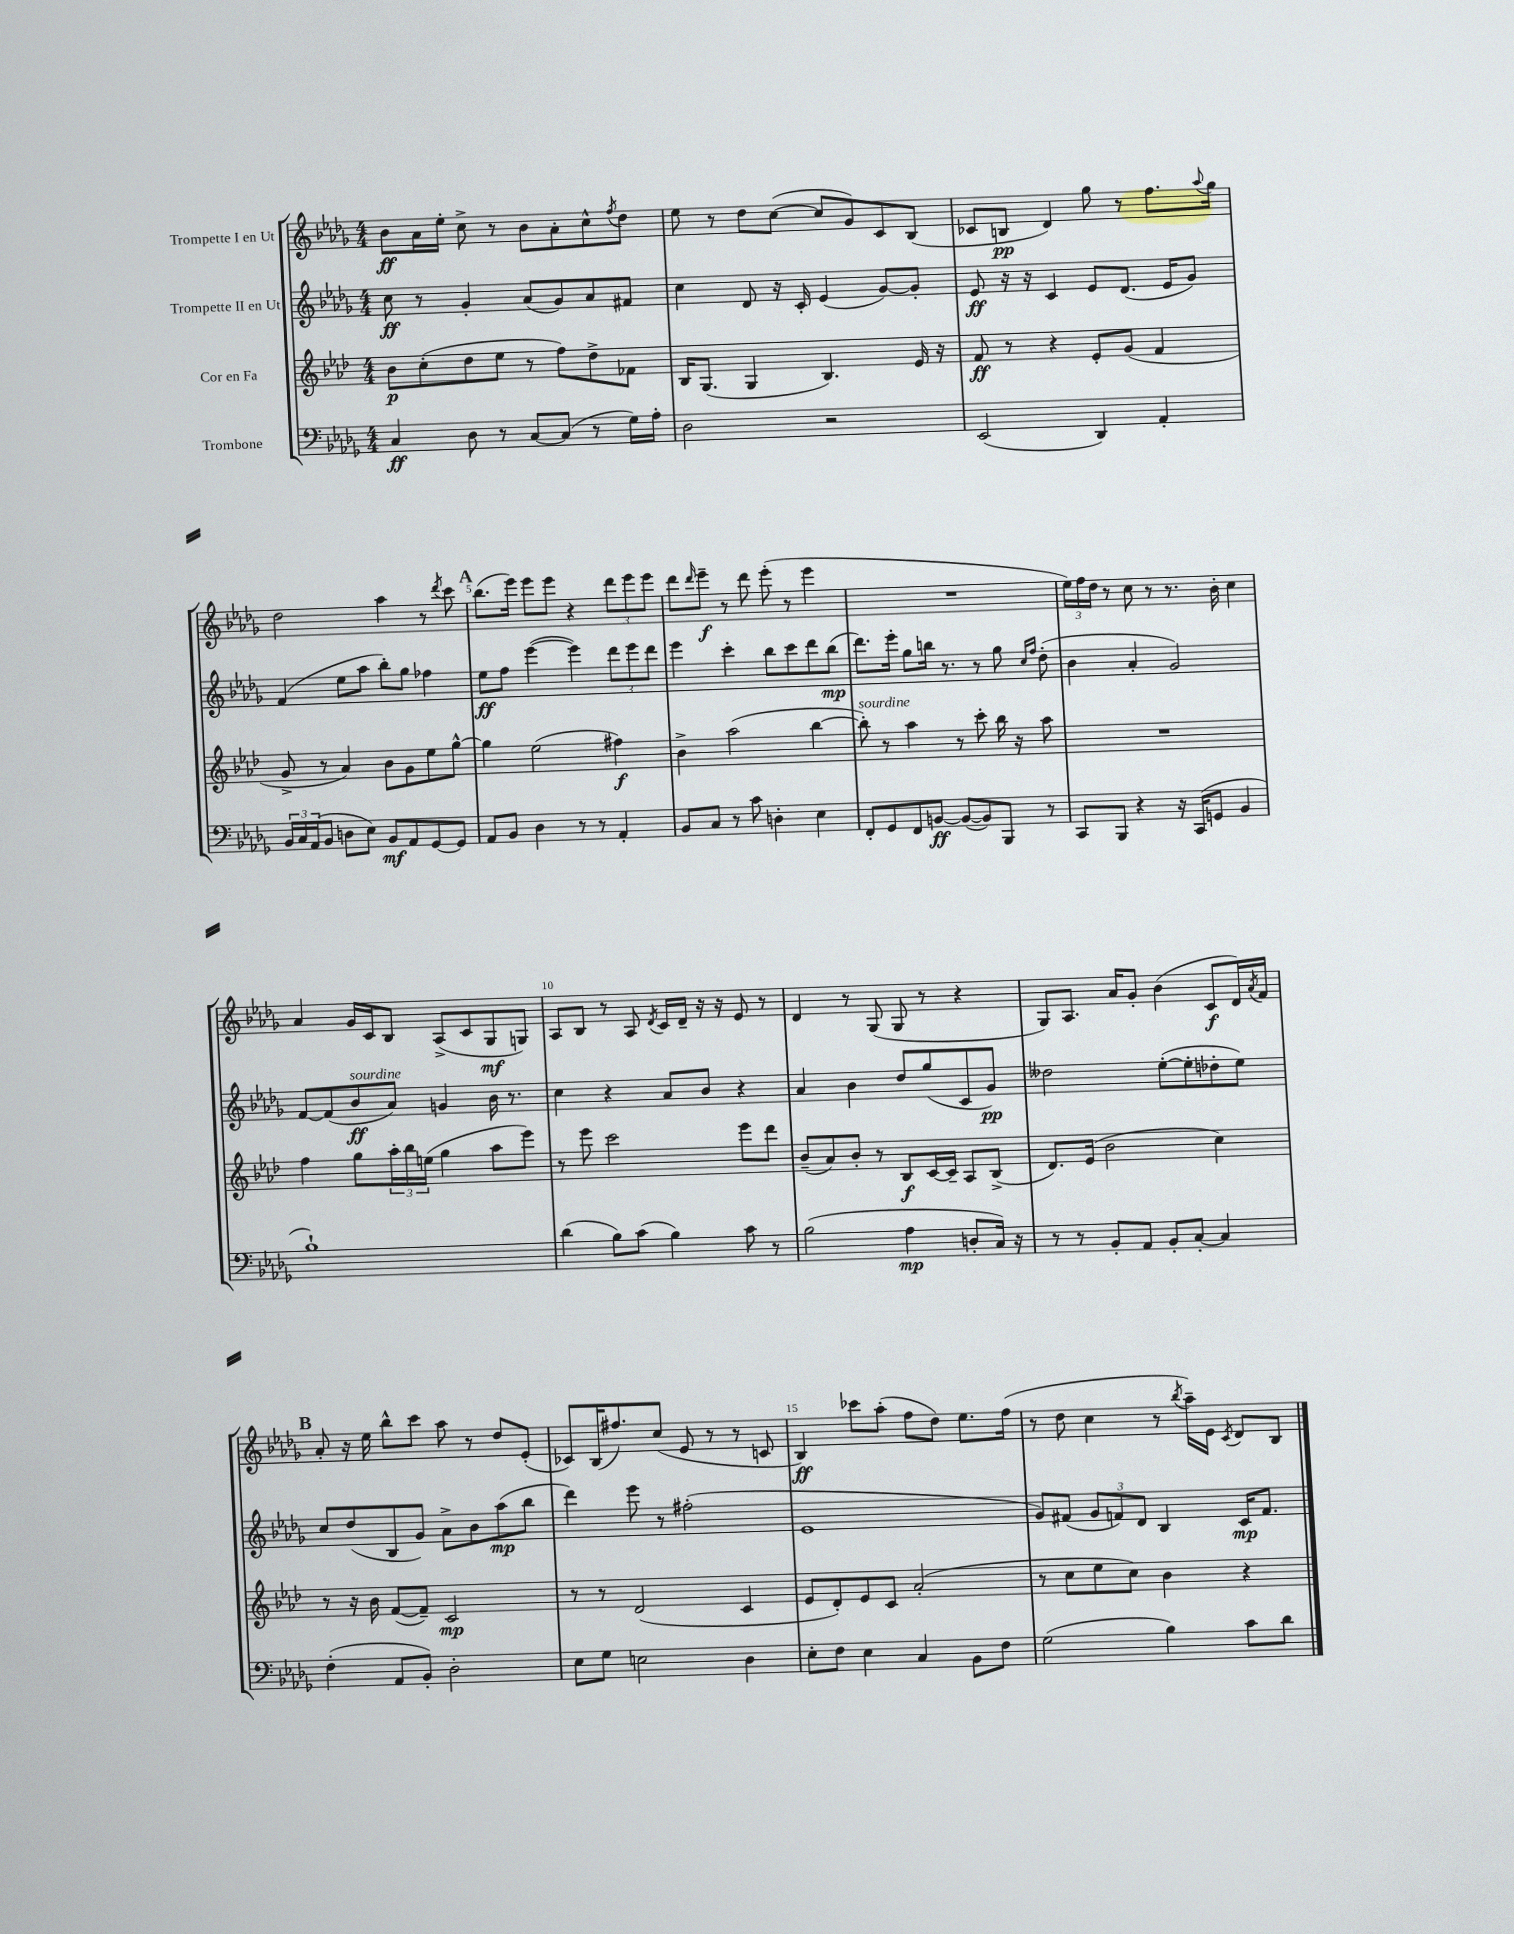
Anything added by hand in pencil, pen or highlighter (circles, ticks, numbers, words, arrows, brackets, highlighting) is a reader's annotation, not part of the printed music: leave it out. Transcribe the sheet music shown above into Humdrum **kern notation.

**kern	**dynam	**kern	**dynam	**kern	**dynam	**kern	**dynam
*part4	*part4	*part3	*part3	*part2	*part2	*part1	*part1
*staff4	*staff4	*staff3	*staff3	*staff2	*staff2	*staff1	*staff1
*I"Trombone	*	*I"Cor en Fa	*	*I"Trompette II en Ut	*	*I"Trompette I en Ut	*
*clefF4	*	*clefG2	*	*clefG2	*	*clefG2	*
*k[b-e-a-d-g-]	*	*k[b-e-a-d-]	*	*k[b-e-a-d-g-]	*	*k[b-e-a-d-g-]	*
*M4/4	*	*M4/4	*	*M4/4	*	*M4/4	*
=1	=1	=1	=1	=1	=1	=1	=1
4C/	ff	8b-\L	p	8cc\	ff	8b-\L	ff
.	.	(8cc'\	.	8r	.	16a-\L	.
.	.	.	.	.	.	16ee-'\JJ	.
8D-\	.	8dd-\	.	4g-'/	.	8cc^\	.
8r	.	8ee-\J	.	.	.	8r	.
[8C/L	.	8r	.	(8a-/L	.	8b-\L	.
(8C/J]	.	8ff\L)	.	8g-/)	.	8a-'\	.
8r	.	8dd-^\	.	8a-/	.	8cc^^\	.
.	.	.	.	.	.	8qff/	.
16G-\LL)	.	8f-X\J	.	8f#X/J	.	8dd-\J	.
16A-'\JJ	.	.	.	.	.	.	.
=2	=2	=2	=2	=2	=2	=2	=2
2D-\	.	16B-/KL	.	4cc\	.	8ee-\	.
.	.	(8.G/J	.	.	.	.	.
.	.	.	.	.	.	8r	.
.	.	4G/	.	8d-/	.	8dd-\L	.
.	.	.	.	16r	.	([8cc\J	.
.	.	.	.	16c'/	.	.	.
2r	.	4.B-/)	.	(4e-/	.	8cc/L]	.
.	.	.	.	.	.	8g-/)	.
.	.	.	.	[8g-/L)	.	8c/	.
.	.	16e-/	.	8g-'/J]	.	(8B-/J	.
.	.	16r	.	.	.	.	.
=3	=3	=3	=3	=3	=3	=3	=3
(2EE-/	.	8f/	ff	8e-/	ff	8c-X/L	.
.	.	8r	.	16r	.	8Bn/J	pp
.	.	.	.	16r	.	.	.
.	.	4r	.	4c/	.	4d-/)	.
4DD-/)	.	8e-'/L	.	8e-/L	.	8gg-\	.
.	.	(8g/J	.	(8.d-/J	.	8r	.
4AA-'/	.	4f/	.	.	.	8.ff\L	.
.	.	.	.	16e-/KL	.	.	.
.	.	.	.	8g-/J)	.	.	.
.	.	.	.	.	.	8qqaa-/	.
.	.	.	.	.	.	16gg-\Jk	.
!!LO:LB:g=z
=4	=4	=4	=4	=4	=4	=4	=4
24BB-/LL	.	8g^/	.	(4f/	.	2dd-\	.
24C/	.	.	.	.	.	.	.
(24AA-/J	.	.	.	.	.	.	.
8BB-/J	.	8r	.	.	.	.	.
8Dn\L	.	4a-/)	.	8ee-\L	.	.	.
8E-\J)	.	.	.	8aa-\J	.	.	.
8BB-/L	mf	8b-\L	.	8bb-'\L)	.	4aa-\	.
8AA-/	.	8g\	.	8gg-\J	.	.	.
[8GG-/	.	8ee-\	.	4ff-X\	.	8r	.
.	.	.	.	.	.	8qddd-/	.
8GG-/J]	.	[8gg^^\J	.	.	.	8ccc\	.
!!LO:REH:place=s1:t=A
=5	=5	=5	=5	=5	=5	=5	=5
8AA-/L	.	4gg\]	.	8ee-\L	ff	(8.bb-\L	.
8BB-/J	.	.	.	8ff\J	.	.	.
.	.	.	.	.	.	16eee-\Jk)	.
4D-\	.	(2ee-\	.	([4eee-\	.	8eee-\L	.
.	.	.	.	.	.	8eee-\J	.
8r	.	.	.	4eee-\])	.	4r	.
8r	.	.	.	.	.	.	.
4AA-'/	.	4ff#X\)	f	12ddd-\L	.	12ddd-\L	.
.	.	.	.	12eee-\	.	12eee-\	.
.	.	.	.	12ddd-\J	.	12eee-\J	.
=6	=6	=6	=6	=6	=6	=6	=6
8BB-/L	.	4b-^\	.	4eee-\	.	8ddd-\L	.
.	.	.	.	.	.	16qqddd-/	.
8C/J	.	.	.	.	.	8eee-~\J	f
8r	.	(2aa-\	.	4ccc'\	.	8r	.
8c\	.	.	.	.	.	8ddd-\	.
4Dn'\	.	.	.	8bb-\L	.	(8eee-'\	.
.	.	.	.	8ccc\	.	8r	.
4E-\	.	[4bb-\	.	8ddd-\	.	4eee-\	.
.	.	.	.	(8bb-\J	mp	.	.
=7	=7	=7	=7	=7	=7	=7	=7
!	!	!LO:TX:a:i:t=sourdine	!	!	!	!	!
8FF'/L	.	8bb-'\])	.	8.ddd-\L)	.	1r	.
8GG-/	.	8r	.	.	.	.	.
.	.	.	.	16eee-'\Jk	.	.	.
8FF/	.	4aa-\	.	8gg-\L	.	.	.
[8BBn/J	ff	.	.	16bbn\Jk	.	.	.
.	.	.	.	8.r	.	.	.
(8BB/L_	.	8r	.	.	.	.	.
8BB/])	.	8ccc'\	.	8r	.	.	.
8BBB-/J	.	16bb-\	.	8gg-\	.	.	.
.	.	16r	.	.	.	.	.
.	.	.	.	16qqcc/LL	.	.	.
.	.	.	.	16qqff/JJ	.	.	.
8r	.	8aa-\	.	(8dd-'\	.	.	.
=8	=8	=8	=8	=8	=8	=8	=8
8CC/L	.	1r	.	4b-\	.	24ee-\LL)	.
.	.	.	.	.	.	24ff\	.
.	.	.	.	.	.	24dd-\JJ	.
8BBB-/J	.	.	.	.	.	8r	.
4r	.	.	.	4a-'/	.	8cc\	.
.	.	.	.	.	.	8r	.
16r	.	.	.	2g-/)	.	8.r	.
(16CC/KL	.	.	.	.	.	.	.
8GGn/J	.	.	.	.	.	.	.
.	.	.	.	.	.	16b-'\	.
4BB-/	.	.	.	.	.	4cc\	.
!!LO:LB:g=z
=9	=9	=9	=9	=9	=9	=9	=9
1B-`)	.	4ff\	.	[8f/L	.	4a-/	.
.	.	.	.	(8f/]	.	.	.
!	!	!	!	!LO:TX:a:i:t=sourdine	!	!	!
.	.	8gg\L	.	8b-/	ff	16g-/LL	.
.	.	.	.	.	.	16c/J	.
.	.	24aa-'\L	.	8a-/J)	.	8B-/J	.
.	.	24bb-\	.	.	.	.	.
.	.	(24een\JJ	.	.	.	.	.
.	.	4gg\	.	4gn/	.	(8A-^/L	.
.	.	.	.	.	.	8c/	.
.	.	8aa-\L	.	16b-\	.	8G-/	mf
.	.	.	.	8.r	.	.	.
.	.	8eee-\J)	.	.	.	8Gn/J)	.
=10	=10	=10	=10	=10	=10	=10	=10
(4d-\	.	8r	.	4cc\	.	8A-/L	.
.	.	8eee-\	.	.	.	8B-/J	.
8B-\L)	.	2ccc\	.	4r	.	8r	.
(8c\J	.	.	.	.	.	8A-/	.
.	.	.	.	.	.	8qd-/	.
4B-\)	.	.	.	8a-/L	.	16c/LL	.
.	.	.	.	.	.	16d-~/JJ	.
.	.	.	.	8b-/J	.	16r	.
.	.	.	.	.	.	16r	.
8c\	.	8eee-\L	.	4r	.	8e-/	.
8r	.	8ddd-\J	.	.	.	8r	.
=11	=11	=11	=11	=11	=11	=11	=11
(2B-\	.	(8b-~/L	.	4a-/	.	4d-/	.
.	.	8a-/)	.	.	.	.	.
.	.	8b-'/J	.	4b-\	.	8r	.
.	.	8r	.	.	.	(8G-/	.
4A-\	mp	8B-/L	f	8dd-/L	.	8G-/	.
.	.	[16c/L	.	(8gg-/	.	8r	.
.	.	16c~/JJ]	.	.	.	.	.
8Dn'/L	.	8A-/L	.	8c/	.	4r	.
16C/Jk)	.	(8B-^/J	.	8g-/J)	pp	.	.
16r	.	.	.	.	.	.	.
=12	=12	=12	=12	=12	=12	=12	=12
8r	.	8.d-/L)	.	2dd--X\	.	8G-/L)	.
8r	.	.	.	.	.	8.A-/J	.
.	.	(16e-/Jk	.	.	.	.	.
8BB-'/L	.	2b-\	.	.	.	.	.
.	.	.	.	.	.	16a-/KL	.
8AA-/J	.	.	.	.	.	8g-'/J	.
8BB-'/L	.	.	.	([8ee-'\L	.	(4b-\	.
[8C'/J	.	.	.	8ee-'\]	.	.	.
4C/]	.	4cc\)	.	8dd-X'\	.	8c/L	f
.	.	.	.	8ee-\J)	.	16d-/L)	.
.	.	.	.	.	.	8qa-/	.
.	.	.	.	.	.	16f/JJ	.
!!LO:LB:g=z
!!LO:REH:place=s1:t=B
=13	=13	=13	=13	=13	=13	=13	=13
(4F'\	.	8r	.	8cc/L	.	8a-'/	.
.	.	16r	.	(8dd-/	.	16r	.
.	.	16b-\	.	.	.	16ee-\	.
8AA-/L	.	([8f/L	.	8B-/	.	8bb-^^\L	.
8BB-'/J)	.	8f~/J])	.	8g-/J)	.	8ccc\J	.
2D-'\	.	2c/	mp	8a-^\L	.	8aa-\	.
.	.	.	.	8b-\	.	8r	.
.	.	.	.	(8aa-\	mp	8dd-/L	.
.	.	.	.	8bb-\J	.	(8e-'/J	.
=14	=14	=14	=14	=14	=14	=14	=14
8E-\L	.	8r	.	4ddd-\)	.	8c-X/L)	.
8G-\J	.	8r	.	.	.	(16B-/K	.
.	.	.	.	.	.	8.ff#X/)	.
2En\	.	(2d-/	.	8eee-\	.	.	.
.	.	.	.	8r	.	(8cc/J	.
.	.	.	.	(2ff#X'\	.	8e-/	.
.	.	.	.	.	.	8r	.
4D-\	.	4c/	.	.	.	8r	.
.	.	.	.	.	.	8cn/	.
=15	=15	=15	=15	=15	=15	=15	=15
8E-'\L	.	8e-/L	.	1e-	.	4B-/)	ff
8F\J	.	8d-'/)	.	.	.	.	.
4E-\	.	8e-/	.	.	.	8ccc-X\L	.
.	.	8c/J	.	.	.	(8aa-'\J	.
4C/	.	(2a-'/	.	.	.	8ff\L	.
.	.	.	.	.	.	8dd-\J)	.
8BB-\L	.	.	.	.	.	8.ee-\L	.
8F\J	.	.	.	.	.	.	.
.	.	.	.	.	.	(16ff\Jk	.
=16	=16	=16	=16	=16	=16	=16	=16
(2G-\	.	8r	.	8g-/L)	.	8r	.
.	.	8cc\L	.	(8f#X/J	.	8dd-\	.
.	.	8ee-\	.	12g-/L	.	4cc\	.
.	.	.	.	12fn/)	.	.	.
.	.	8cc\J)	.	.	.	.	.
.	.	.	.	12d-/J	.	.	.
4B-\)	.	4b-\	.	4B-/	.	8r	.
.	.	.	.	.	.	8qbb-/	.
.	.	.	.	.	.	16aa-~\LL)	.
.	.	.	.	.	.	16e-\JJ	.
.	.	.	.	.	.	8qc/	.
8c\L	.	4r	.	16c/KL	mp	8d-/L	.
.	.	.	.	8.f/J	.	.	.
8d-\J	.	.	.	.	.	8B-/J	.
==	==	==	==	==	==	==	==
*-	*-	*-	*-	*-	*-	*-	*-
